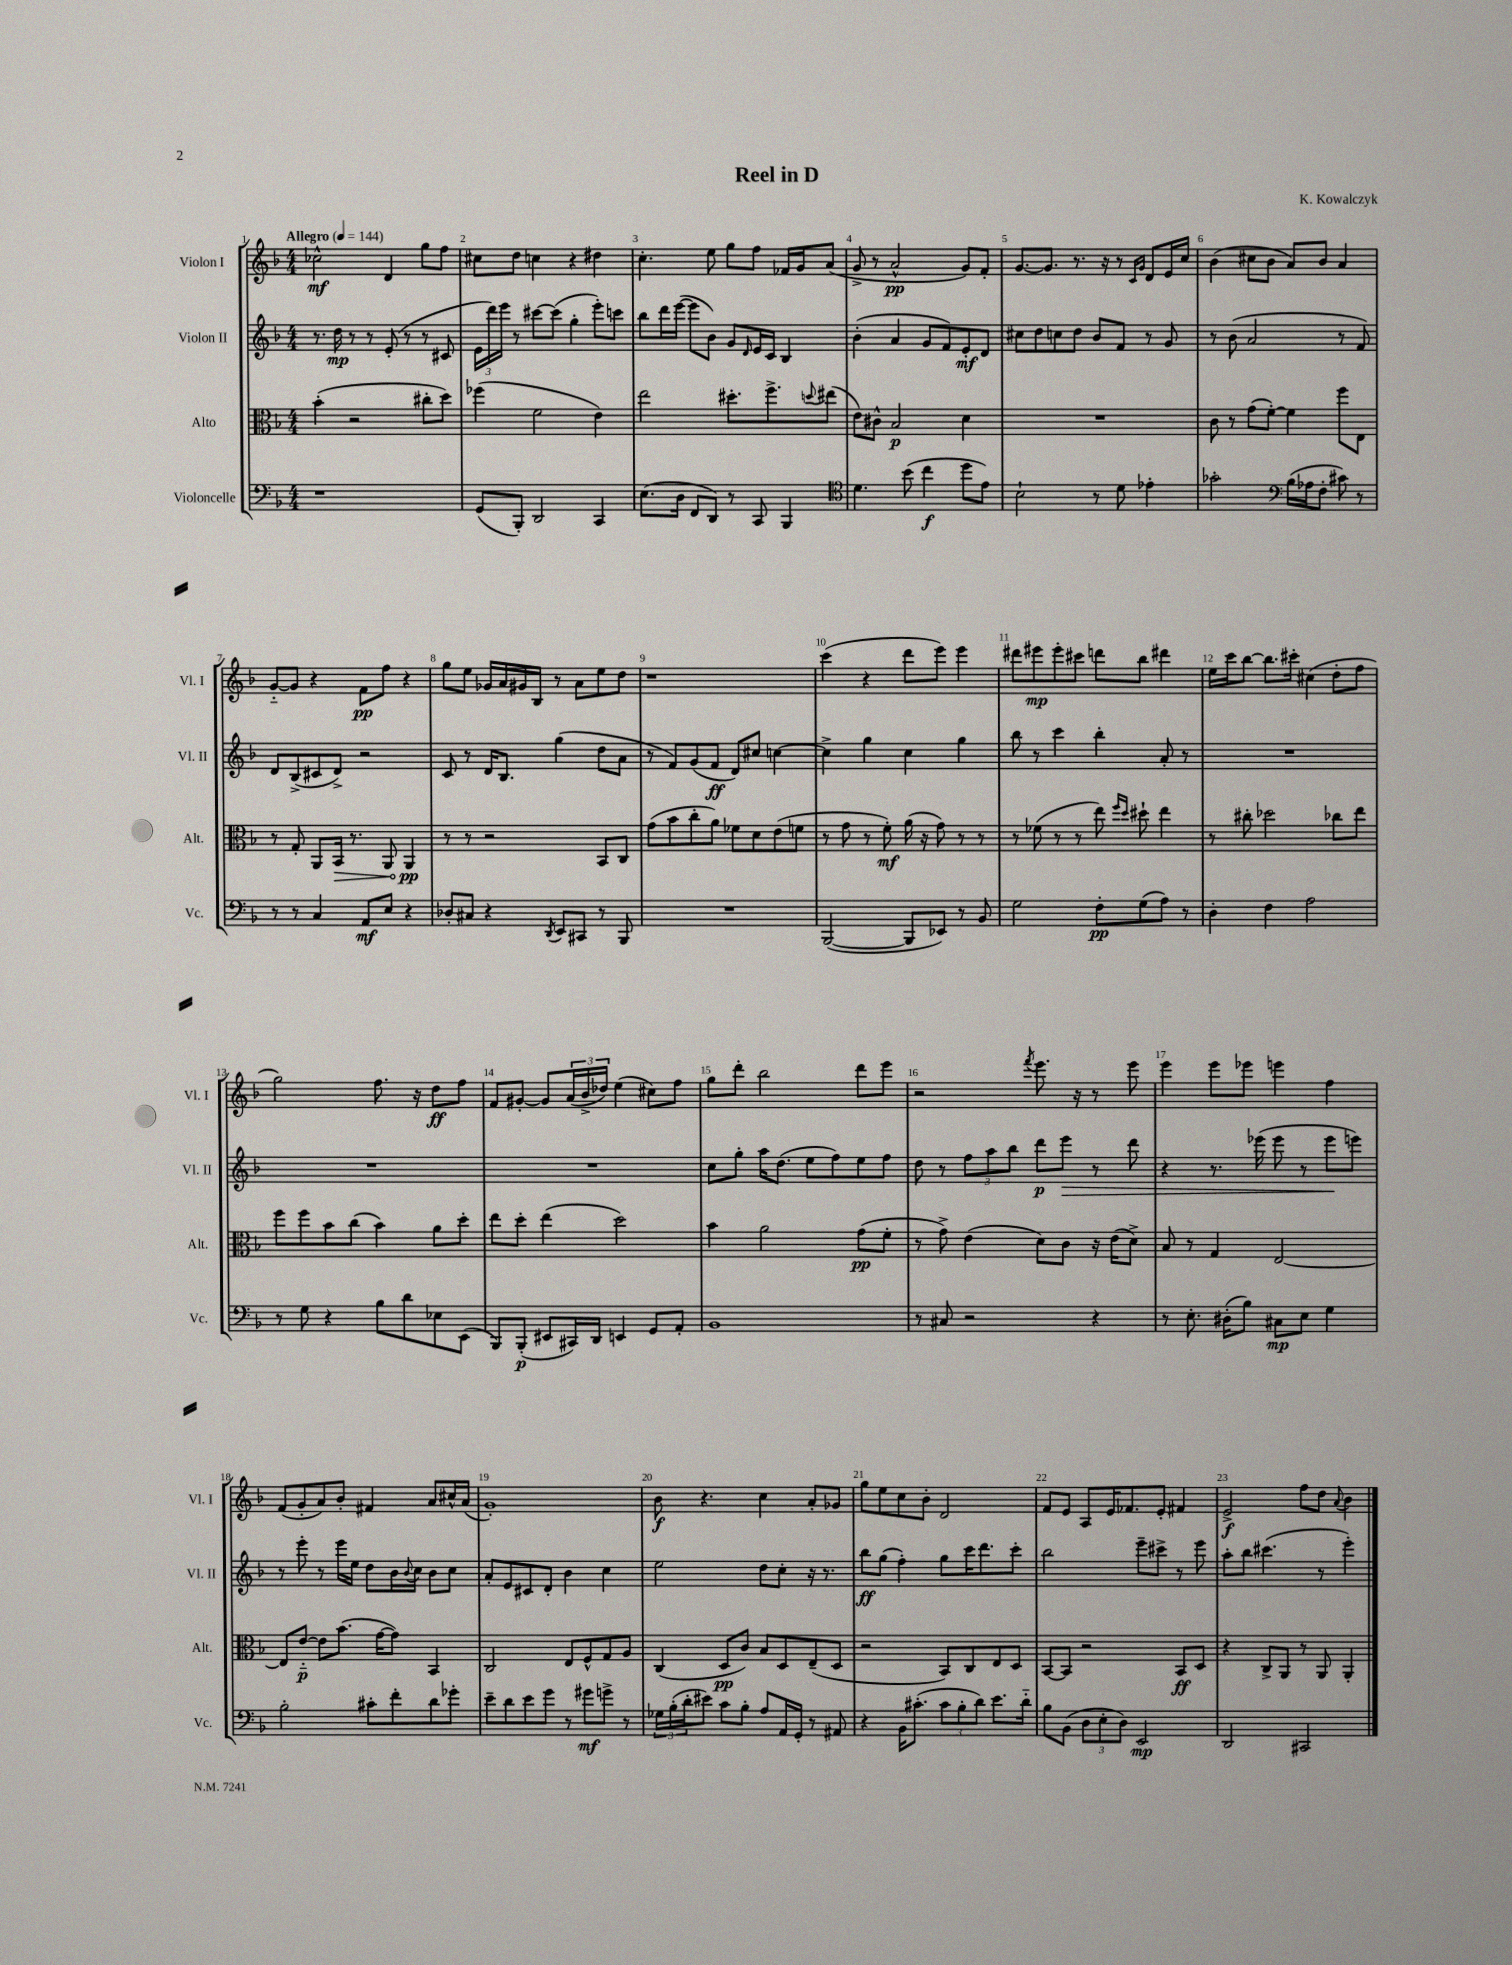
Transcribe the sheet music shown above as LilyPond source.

\header { title = "Reel in D" composer = "K. Kowalczyk" }
<<
\new StaffGroup <<
\new Staff = "s0" \with { instrumentName = "Violon I" shortInstrumentName = "Vl. I" } {
    \clef treble \key f \major \numericTimeSignature \time 4/4 \tempo "Allegro" 4 = 144
    ces''2-^\mf d'4 g''8 f''8 |
    cis''8 d''8 c''4 r4 dis''4 |
    c''4.-. e''8 g''8 f''8 fes'16 g'16 a'8( |
    g'8-> r8 a'2-^\pp g'8) f'8-. |
    g'8.~ g'8. r8. r16 r8 \grace { c'16 g'16 } d'8 e'16 c''16 |
    bes'4( cis''8 bes'8 a'8) bes'8 a'4 |
    g'8~-_ g'8 r4 f'8\pp f''8 r4 |
    g''8 e''8 ges'16 a'16 gis'16 bes16 r8 a'8 e''8 d''8 |
    r1 |
    c'''4( r4 d'''8 e'''8) e'''4 |
    dis'''8 eis'''8\mp eis'''8-. cis'''8 d'''8 bes''8 dis'''4 |
    e''16 c'''16 bes''8~ bes''8. cis'''16-. cis''4( d''8-. f''8 |
    g''2) f''8. r16 d''8\ff f''8 |
    f'8 gis'8~-. gis'8 \tuplet 3/2 { a'16( bes'16-> des''16) } e''4( cis''8) f''8 |
    g''8 d'''8-. bes''2 d'''8 e'''8 |
    r2 \acciaccatura { f'''8 } e'''8. r16 r8 e'''8 |
    e'''4 e'''8 ees'''8 e'''4 f''4 |
    f'8( g'8-. a'8) bes'8-. fis'4 a'8 cis''16-^ a'16( |
    g'1-.) |
    bes'8\f r4. c''4 a'8-. ges'8 |
    g''8 e''8 c''8 bes'8-. d'2 |
    f'8 e'8 a8 e'16 fes'8. e'8-. fis'4 |
    e'2->\f f''8 d''8 \appoggiatura { a'8 } bes'4 \bar "|." |
}
\new Staff = "s1" \with { instrumentName = "Violon II" shortInstrumentName = "Vl. II" } {
    \clef treble \key f \major \numericTimeSignature \time 4/4
    r8. d''16\mp r8 r8 e'8-.( r8 r8 cis'8 |
    \tuplet 3/2 { e'16 d'''16) e'''16 } r8 cis'''8~ cis'''8( g''4-. e'''8-.) c'''8 |
    bes''8 d'''16 e'''16~( e'''8 bes'8) g'8 \grace { d'16 } e'16 c'16 bes4 |
    bes'4-.( a'4 g'8 f'8) e'8-.\mf d'8 |
    cis''8 d''8 c''8 d''8 bes'8 f'8 r8 g'8 |
    r8 bes'8( a'2 r8 f'8) |
    d'8 bes8->( cis'8 d'8->) r2 |
    c'8 r8 d'16 bes8. g''4( d''8 a'8 |
    r8 f'8) g'8( f'8\ff d'8) cis''8 c''4~ |
    c''4-> g''4 c''4 g''4 |
    bes''8 r8 c'''4 bes''4-. a'8-. r8 |
    R1 |
    R1 |
    R1 |
    c''8 g''8-. a''16 d''8.( e''8 f''8) e''8 f''8 |
    d''8 r8 \tuplet 3/2 { f''8 a''8 bes''8 } d'''8\p e'''8\> r8 d'''8 |
    r4 r8. ees'''16( ees'''8 r8 ees'''8\! e'''8) |
    r8 e'''8-. r8 e'''16 e''16 d''8 bes'16 \appoggiatura { bes'8 } c''16 bes'8 c''8 |
    a'8-. e'8 cis'8 d'8-. bes'4 c''4 |
    e''2 d''8 c''8-. r16 r8. |
    bes''8\ff g''8( f''4-.) g''8 c'''16 d'''8. c'''8-. |
    bes''2 e'''8-- cis'''8-> r8 e'''8 |
    a''8-. bes''8 cis'''4.( r8 e'''4-.) \bar "|." |
}
\new Staff = "s2" \with { instrumentName = "Alto" shortInstrumentName = "Alt." } {
    \clef alto \key f \major \numericTimeSignature \time 4/4
    bes'4-.( r2 cis''8-. d''8) |
    fes''4( f'2 e'4) |
    e''2 dis''8.-. f''8.-> \appoggiatura { d''8 } eis''8( |
    e'8) cis'8-^ bes2\p d'4 |
    R1 |
    c'8 r8 g'8( f'8~-.) f'4 f''8 e8 |
    r8 g8-. a,8 \once \override Hairpin.circled-tip = ##t bes,16\> r8. a,8 a,4\pp\! |
    r8 r8 r2 bes,8 c8 |
    g'8( bes'8 c''8-. a'8) fes'8 d'8 e'8( f'8 |
    r8 g'8 r8 f'8-.\mf) a'16( r16 g'8) r8 r8 |
    r8 fes'8( r8 r8 e''8) \grace { f''16 d''16 } dis''8-! e''4 |
    r8 cis''8-. des''2 ces''8 e''8 |
    f''8 f''8 bes'8 c''8( bes'4) a'8 d''8-. |
    e''8 d''8-. e''4( d''2) |
    bes'4 a'2 g'8\pp( f'8-. |
    r8 g'8->) e'4( d'8) c'8 r16 e'16( d'8->) |
    bes8 r8 g4 e2~ |
    e8 e'8~-_\p e'8 bes'8.( g'16~ g'8) bes,4 |
    c2 e8 f8-^ g8 a8 |
    c4( d8\pp c'8) bes8 d8 e8--( d8 |
    r2 bes,8) c8 e8 d8 |
    bes,8~ bes,8 r2 bes,8\ff d8 |
    r4 c8-> a,8 r8 a,8 a,4-. \bar "|." |
}
\new Staff = "s3" \with { instrumentName = "Violoncelle" shortInstrumentName = "Vc." } {
    \clef bass \key f \major \numericTimeSignature \time 4/4
    r1 |
    g,8( bes,,8-.) d,2 c,4 |
    e8.( d16 f,8 d,8) r8 c,8 bes,,4 |
    \clef tenor d'4. bes'8( c''4\f d''8 e'8) |
    bes2-! r8 d'8 ees'4-. |
    ges'2-. \clef bass bes16( aes16 f8-. cis'8) r8 |
    r8 r8 c4 a,8\mf e8 r4 |
    des8-. cis8 r4 \acciaccatura { d,8 } e,8 cis,8 r8 bes,,8 |
    R1 |
    bes,,2~( bes,,8 ees,8) r8 bes,8 |
    g2 f8-.\pp g8( a8) r8 |
    d4-. f4 a2 |
    r8 g8 r4 bes8 d'8 ees8 e,8( |
    bes,,8) bes,,8-.\p( eis,8 cis,16) d,16 e,4 g,8 a,8-. |
    bes,1 |
    r8 cis8 r2 r4 |
    r8 e8.-. dis16-.( bes8) cis8\mp e8 g4 |
    bes2-. cis'8-. f'8-. d'8 ges'8-. |
    e'8-- d'8 e'8 g'8 r8 gis'8\mf g'8-> r8 |
    \tuplet 3/2 { ges16 bes16-.( d'16-. } eis'8) c'8 bes8-. a8 a,16 g,16-. r8 ais,8 |
    r4 bes,16 cis'8.-.( \tuplet 3/2 { cis'8 bes8-. d'8) } e'8. d'16-_ |
    bes8 bes,8( \tuplet 3/2 { d8 e8-. d8) } e,2\mp |
    d,2 cis,2 \bar "|." |
}
>>
>>
\layout { \context { \Score \override BarNumber.break-visibility = ##(#f #t #t) barNumberVisibility = #all-bar-numbers-visible } }
